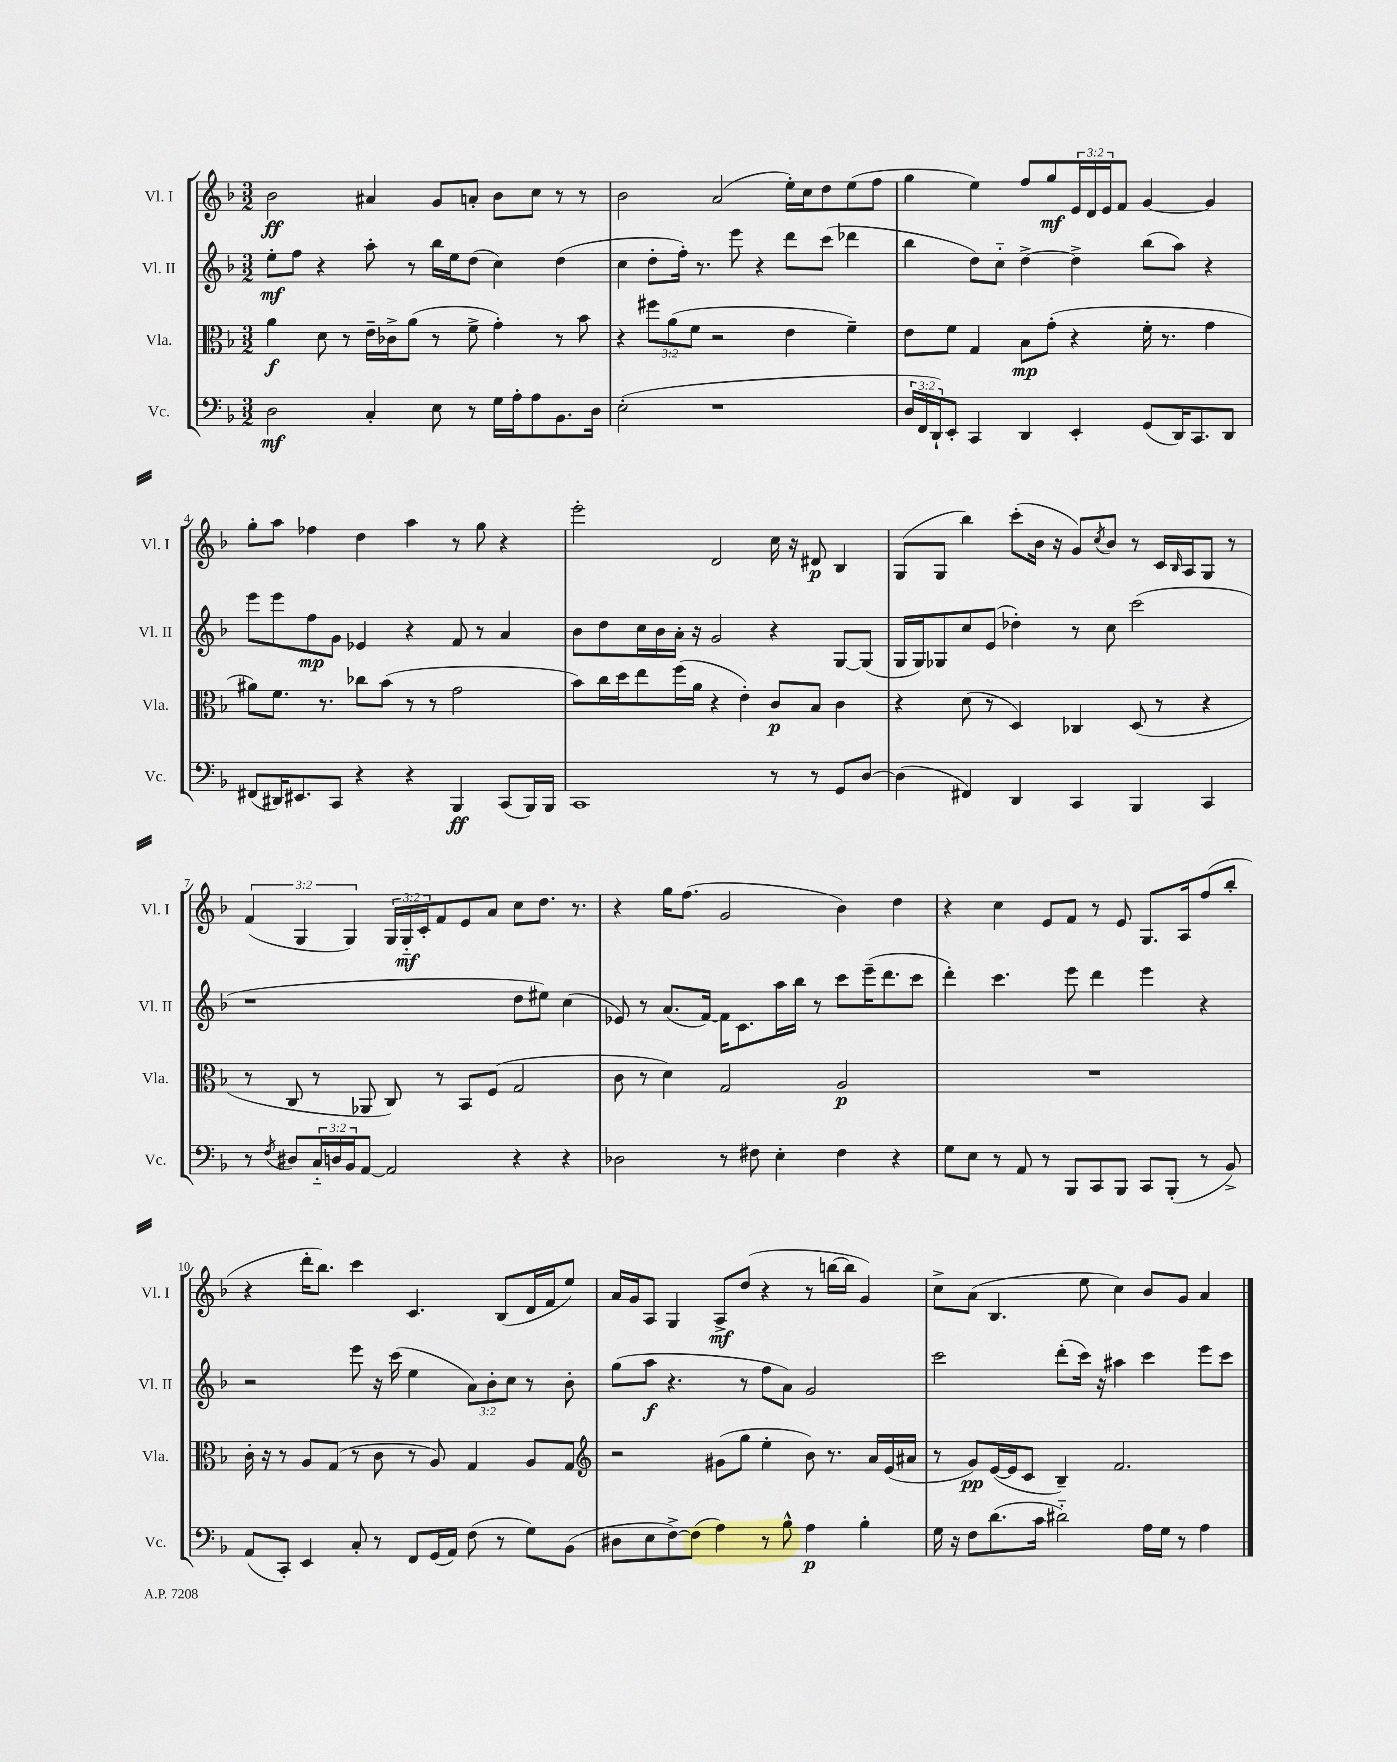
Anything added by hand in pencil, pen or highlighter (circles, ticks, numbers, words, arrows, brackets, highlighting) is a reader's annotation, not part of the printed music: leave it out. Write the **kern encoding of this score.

**kern	**kern	**kern	**kern
*staff4	*staff3	*staff2	*staff1
*clefF4	*clefC3	*clefG2	*clefG2
*k[b-]	*k[b-]	*k[b-]	*k[b-]
*M3/2	*M3/2	*M3/2	*M3/2
2D	4a	8ee'	2b-
.	.	8ff	.
.	8d	4r	.
.	8r	.	.
4C'	16e~	8aa'	4a#
.	16c-^	.	.
.	(8a	8r	.
8E	8r	16bb-	8g
.	.	16ee	.
8r	8f^	(8dd	8a'
16G	4g')	4cc)	8b-
16A'	.	.	.
8A	.	.	8cc
8.BB-	8r	(4dd	8r
.	8b-	.	8r
16D	.	.	.
=	=	=	=
(2E'	4r	4cc	2b-
.	12ff#	8dd'	.
.	(12a	.	.
.	.	16ff')	.
.	12f	.	.
.	.	8.r	.
1r	2r	.	(2a
.	.	8eee	.
.	.	4r	.
.	4e	8ddd	16ee')
.	.	.	16cc
.	.	(8ccc	8dd
.	4f~)	4ddd-	(8ee
.	.	.	8ff
=	=	=	=
24D	8e	4bb-	4gg
24FF	.	.	.
24DD`)	.	.	.
8EE'	8f	.	.
4CC	4G	8dd)	4ee)
.	.	8cc'~	.
4DD	8B-	[4dd^	8ff
.	(8g'	.	8gg
4EE'	4r	4dd^]	24e
.	.	.	24d
.	.	.	24e
.	.	.	8f
(8GG	16f'	(8bb-	[4g
.	8.r	.	.
16DD)	.	8aa)	.
8.CC	.	.	.
.	4g	4r	4g]
8DD	.	.	.
=	=	=	=
(8FF#	8a#)	8eee	8gg'
16DD#)	8.f	8eee	8aa
8.EE#	.	.	.
.	.	8ff	4ff-
.	8.r	.	.
8CC	.	8g	.
4r	8cc-	4e-	4dd
.	(8b-	.	.
4r	8r	4r	4aa
.	8r	.	.
4BBB-	2g	8f	8r
.	.	8r	8gg
(8CC	.	4a	4r
16BBB-)	.	.	.
16BBB-	.	.	.
=	=	=	=
1CC	8b-)	8b-	2eee'
.	16cc	8dd	.
.	16dd	.	.
.	8ee	16cc	.
.	.	16b-	.
.	(16ff	16a'	.
.	16a	16r	.
.	4r	2g	2d
.	4e')	.	.
8r	8c	4r	16cc
.	.	.	16r
8r	8B-	.	8d#
8GG	4c	[8G	4B-
[8D	.	(8G]	.
=	=	=	=
(4D]	4r	16G	(8G
.	.	16G)	.
.	.	8G-	8G
4FF#)	(8d	8cc	4bb-)
.	8r	(8e	.
4DD	4D)	4dd-')	(8ccc'
.	.	.	16b-
.	.	.	16r
4CC	4C-	8r	8g)
.	.	.	8qcc
.	.	8cc	8b-
4BBB-	(8D	(2ccc	8r
.	8r	.	16c
.	.	.	16qqB-
.	.	.	16A
4CC	4r	.	8G
.	.	.	8r
=	=	=	=
8r	8r	1r	(6f
8qF	.	.	.
8D#	8C	.	.
.	.	.	6G
24C'~	8r	.	.
24D	.	.	.
24BB-	.	.	6G)
[8AA	8AA-	.	.
2AA]	8C)	.	24G
.	.	.	24G'~
.	.	.	24c'
.	8r	.	8f
.	8BB-	.	8e
.	(8F	.	8a
4r	2G	8dd	8cc
.	.	8ee#)	8.dd
4r	.	(4cc	.
.	.	.	8.r
=	=	=	=
2D-	8c	8e-)	4r
.	8r	8r	.
.	4d)	(8.a	16gg
.	.	.	(8.ff
.	.	[16f)	.
8r	2G	16f]	2g
.	.	8.c	.
8F#	.	.	.
4E'	.	16aa	.
.	.	16bb-	.
.	.	8r	.
4F#	2A	8ccc	4b-)
.	.	(16eee~	.
.	.	8.ddd	.
4r	.	.	4dd
.	.	8ccc	.
=	=	=	=
8G	1.r	4ddd')	4r
8E	.	.	.
8r	.	4.ccc	4cc
8AA	.	.	.
8r	.	.	8e
8BBB-	.	8eee	8f
8CC	.	4ddd	8r
8BBB-	.	.	8e
8CC	.	4eee	8.G
(8BBB-'	.	.	.
.	.	.	16A
8r	.	4r	(8ff
8BB-^)	.	.	8bb-'
=	=	=	=
(8AA	16c'	2r	4r
.	16r	.	.
8CC')	8r	.	.
4EE	8A	.	16ddd'
.	.	.	8.bb-)
.	(8G	.	.
8C'	8r	8eee	4ccc
8r	8c	16r	.
.	.	(16ccc	.
8FF	8r	4ee	4.c
(16GG	8A)	.	.
16AA)	.	.	.
(8F	4G	12a)	.
.	.	12b-'	.
8r	.	.	(8B-
.	.	12cc	.
8G)	8A	8r	16d
.	.	.	16f
(8BB-	8G	8b-'	8ee)
=	=	=	=
*	*clefG2	*	*
8D#	2r	(8gg	16a
.	.	.	16g
8E	.	8aa	8A
[8F^)	.	4.r	4G
(8F]	.	.	.
4A)	(8g#	.	8A^
.	8gg	8r	(8dd
8r	4ee'	8ff	4r
8B-^^	.	8a)	.
4A	8b-)	2g	8r
.	8.r	.	[16bb
.	.	.	16bb]
4B-'	.	.	4g)
.	16a	.	.
.	(16e	.	.
.	16a#	.	.
=	=	=	=
16G	8r	2ccc	8cc^
16r	.	.	.
8F	8g)	.	(8a
(8.d	([16e	.	4.B-
.	16e]	.	.
.	8c	.	.
16c	.	.	.
2d#'~)	4B-~)	(8ddd'	.
.	.	16ccc)	8ee
.	.	16r	.
.	2.f	4aa#	4cc)
16A	.	4ccc	8b-
16G	.	.	.
8r	.	.	8g
4A	.	8eee	4a
.	.	8ccc	.
==	==	==	==
*-	*-	*-	*-
